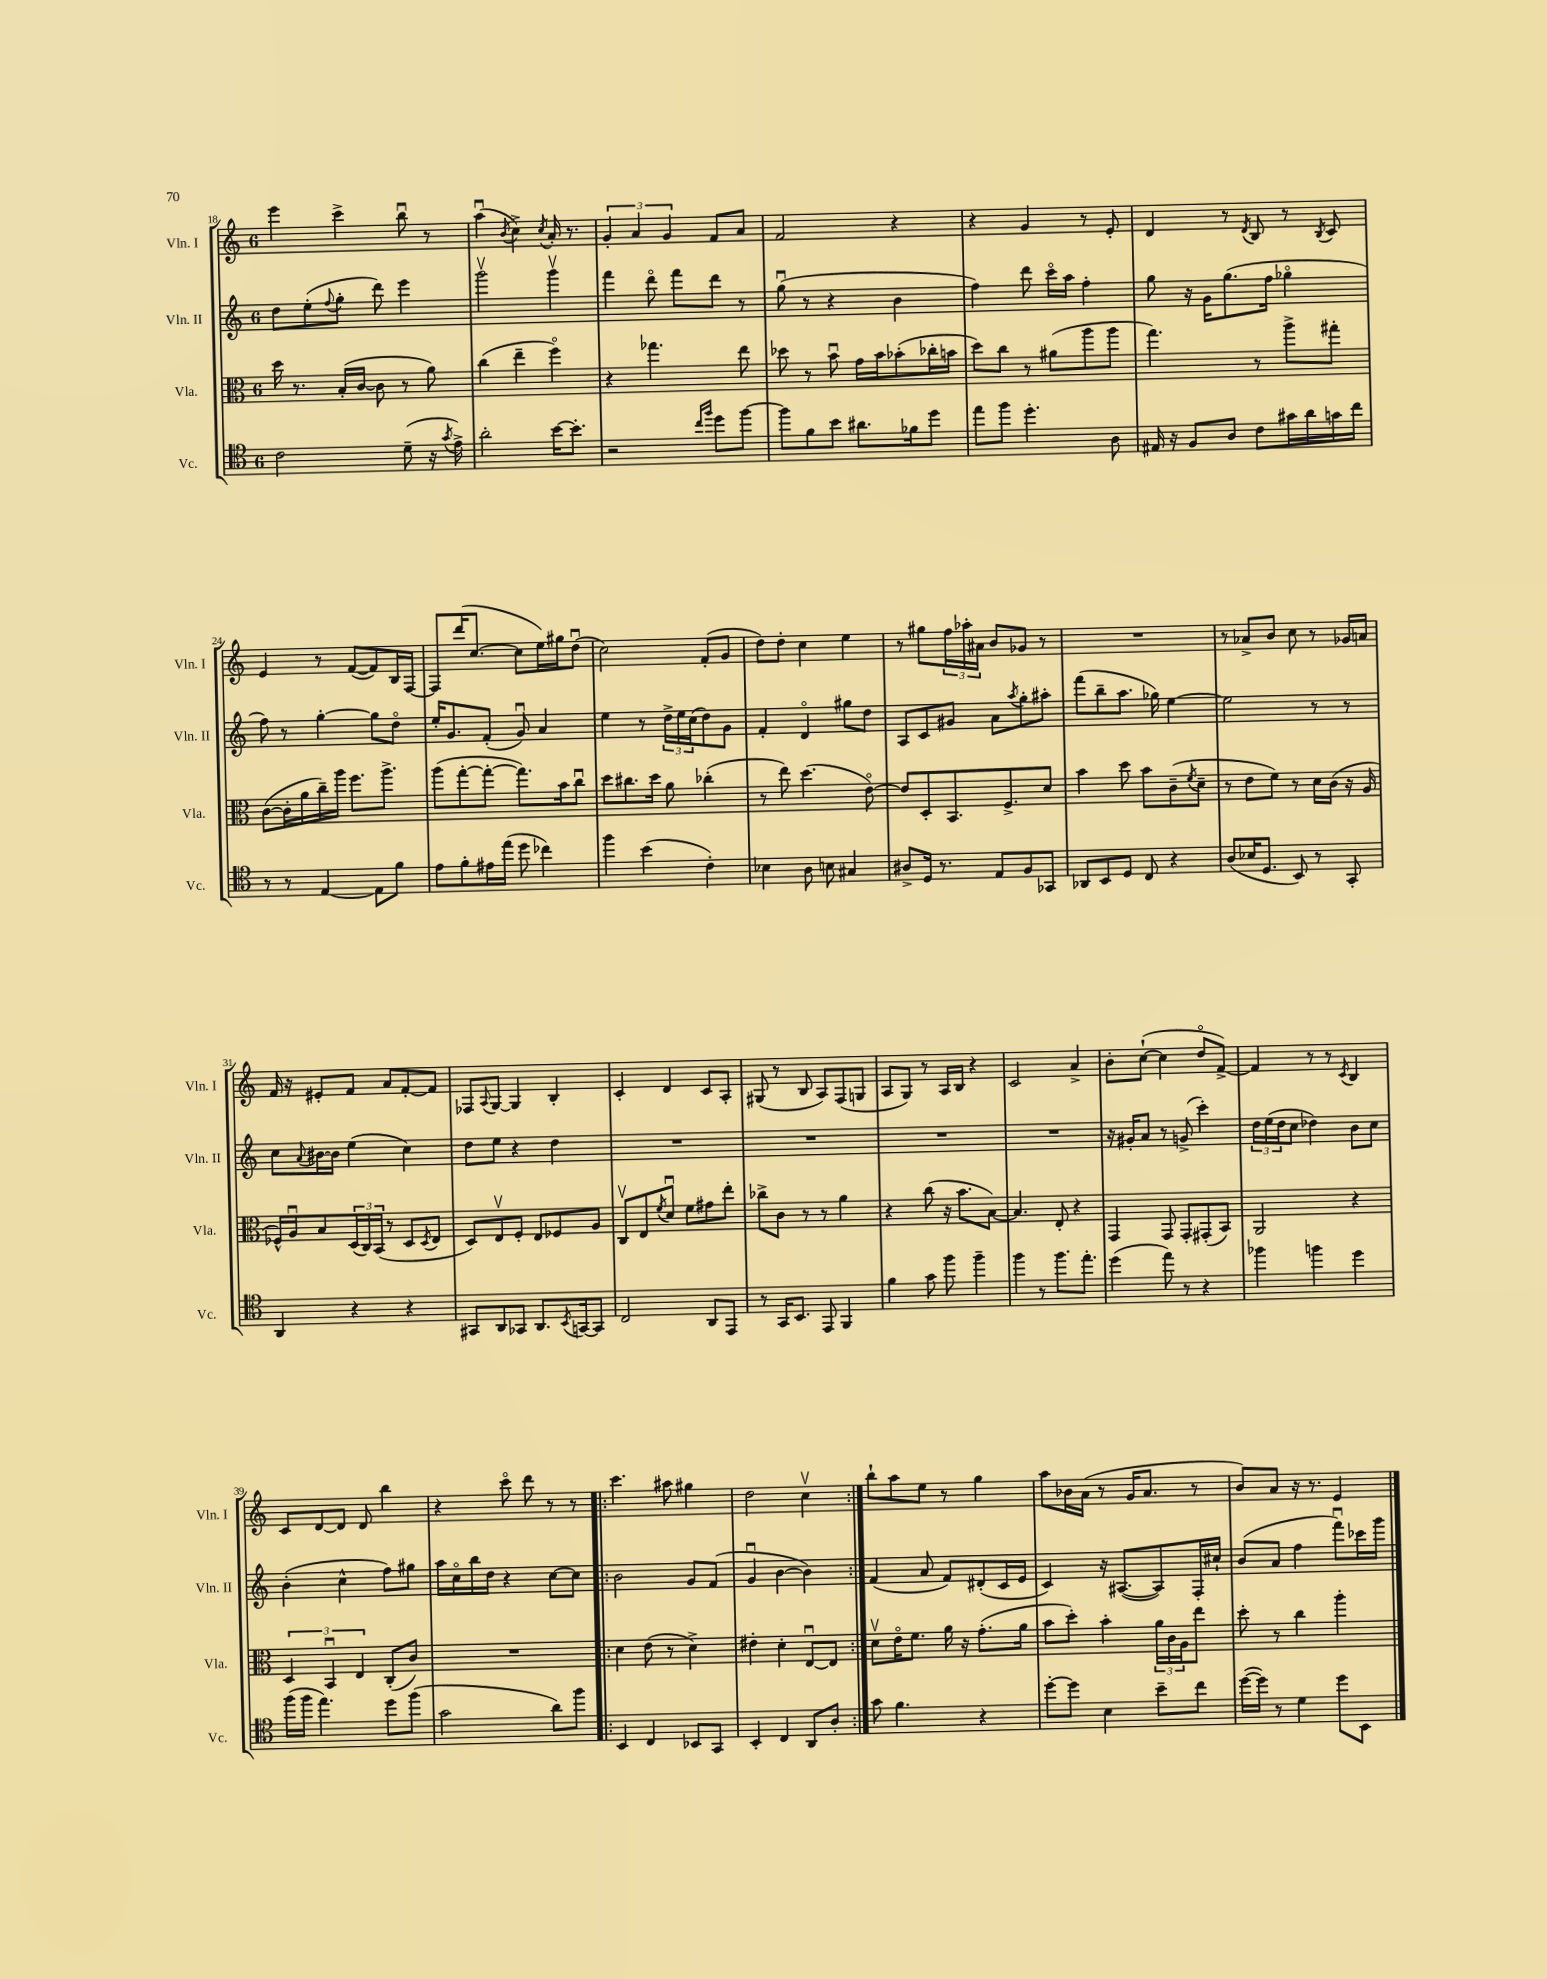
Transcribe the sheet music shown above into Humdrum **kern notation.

**kern	**kern	**kern	**kern
*part4	*part3	*part2	*part1
*staff4	*staff3	*staff2	*staff1
*I"Vc.	*I"Vla.	*I"Vln. II	*I"Vln. I
*I'Vc.	*I'Vla.	*I'Vln. II	*I'Vln. I
*clefC4	*clefC3	*clefG2	*clefG2
*k[]	*k[]	*k[]	*k[]
*M6/8	*M6/8	*M6/8	*M6/8
=18	=18	=18	=18
2c\	16dd\	8dd\L	4eee\
.	8.r	.	.
.	.	(8ee'\	.
.	.	8qqff/	.
.	(16B'/LL	8gg'\J	4ccc^\
.	[16c/JJ	.	.
.	8c\]	8ddd\)	.
(8d~\	8r	4eee\	8bbu\
16r	8a\)	.	8r
8qg/	.	.	.
16e^\)	.	.	.
=19	=19	=19	=19
2a'\	(4cc\	2gggv\	(4aau\
.	.	.	8qb/
.	4ee~\	.	4cc^\)
.	.	.	8qcc/
[16b\KL	4ff\)	4gggv\	16a'/
8.b'\J]	.	.	8.r
=20	=20	=20	=20
2r	4r	4fff\	6g'/
.	.	.	6a/
.	4.gg-X\	8ddd\	.
.	.	.	6g/
.	.	8fff\L	.
16qqcc/LL	.	.	.
16qqff/JJ	.	.	.
8dd\L	.	8ddd\J	8f/L
[8ff\J	8ee\	8r	8a/J
=21	=21	=21	=21
8ff\L]	8dd-X\	(8ggu\	2f/
8f\	8r	8r	.
8b\J	8bu\	4r	.
8.a#X\L	16g\LL	.	.
.	16b\J	.	.
.	(8b-X'\	4b\	4r
16f-X\k	.	.	.
8dd\J	16cc-X'\L	.	.
.	16bn\JJ	.	.
=22	=22	=22	=22
8ee\L	8dd\L)	4ff\)	4r
8ff\J	8cc\J	.	.
4.dd'\	8r	8ddd\	4g/
.	(8a#X\L	16ccc\LL	.
.	.	16aa\JJ	.
.	8aa\	4ff'\	8r
8A\	8aa\J	.	8e'/
=23	=23	=23	=23
16E#X/	4.gg\)	8gg\	4d/
16r	.	.	.
8F/L	.	16r	.
.	.	16g\KL	.
8A/J	.	(8.gg\	8r
.	.	.	8qd/
8c\L	8r	.	8B/
.	.	16ff\Jk	.
16g#X\L	8aa^\L	4gg-X\	8r
16a\	.	.	.
.	.	.	8qB/
16gn\	8gg#X'\J	.	8c/
16cc\JJ	.	.	.
!!LO:LB:g=z
=24	=24	=24	=24
8r	([8c\L	8ff\)	4e/
8r	16c'\L]	8r	.
.	16a\	.	.
[4E/	16cc~\)	[4gg'\	8r
.	16aa\JJ	.	.
.	8.ff\L	.	([8f/L
8E\L]	.	8gg\L]	8f/])
.	8.aa^\J	.	.
8f\J	.	8dd\J	16B/L
.	.	.	[16F/JJ
=25	=25	=25	=25
8e\L	(8aa\L	16ee'/KL	8F/L]
.	.	8.g/	.
8f'\	[8gg'\	.	(16ddd/K
.	.	.	[8.cc/J
16e#X\L	8gg'\J_	(8f'/J	.
(16ee\JJ	.	.	.
8dd\	8.gg\L])	8gu/)	8cc\L]
4cc-X\)	.	4a/	16ee\L)
.	16b\k	.	16gg#X\J
.	8ccu\J	.	(8ddu\J
=26	=26	=26	=26
4ff\	8dd\L	4ee\	2cc\)
.	8.cc#X\	.	.
(4b\	.	8r	.
.	16dd\Jk	.	.
.	8a\	24dd^\LL	.
.	.	24ee\	.
.	.	(24cc\J	.
4c'\)	(4cc-X'\	8dd\)	(8f'/L
.	.	8g\J	8g/J
=27	=27	=27	=27
4B-X\	8r	4f'/	8dd\L)
.	8ee\)	.	8dd'\J
8A\	(4.dd\	4d/	4cc\
8Bn\	.	.	.
4G#X/	.	8gg#X\L	4ee\
.	[8e\)	8dd\J	.
=28	=28	=28	=28
8A#X^/L	8e/L]	8A/L	8r
16D/Jk	8D'/	8c/	8gg#X\L
8.r	.	.	.
.	8.BB/	8g#X/J	24ff\L
.	.	.	24aa-X'\
.	.	.	24a#X\JJ
8E/L	.	8a\L	8b/L
.	8.F^/	.	.
.	.	8qaa/	.
8F/	.	8gg'\	8g-X/J
8GG-X/J	8d/J	8aa#X'\J	8r
=29	=29	=29	=29
8AA-X/L	4b\	(8fff\L	2.r
8BB/	.	8bb~\	.
8D/J	8dd\	8.aa\J	.
8C/	8b\L	.	.
.	.	16gg-X\)	.
4r	(8c~\	[4ee\	.
.	8qf/	.	.
.	8d~\J	.	.
=30	=30	=30	=30
(8A/L	8r	2ee\]	8r
16B-X/K	8e\L	.	8a-X^/L
8.D/J	.	.	.
.	8f\J)	.	8b/J
8BB/)	8r	.	8cc\
8r	16d\LL	8r	8r
.	(16c\JJ	.	.
8GG'/	16r	8r	16g-X/LL
.	16A/	.	16an/JJ
!!LO:LB:g=z
=31	=31	=31	=31
4AA/	16F-X^^/LL)	8cc\L	16f/
.	16Au/J	.	16r
.	.	8qqa/	.
.	8B/	[16b#X\L	8e#X'/L
.	.	16b#\JJ]	.
4r	(24D/L	(4ee\	8f/J
.	24C/)	.	.
.	(24BB/JJ	.	.
.	8r	.	8a/L
4r	8D/L	4cc\)	[8f'/
.	8qD/	.	.
.	8E/J	.	8f/J]
=32	=32	=32	=32
8GG#X/L	8D/L)	8dd\L	8F-X/L
.	.	.	8qqA/
8AA/	8Ev/	8ee\J	[8G/J
8GG-X/J	8F'/J	4r	4G/]
8.AA/L	8E/L	.	.
.	8F-X/	4dd\	4B'/
8qBB/	.	.	.
[16GGn/k	.	.	.
8GG/J]	8A/J	.	.
=33	=33	=33	=33
2C/	8Cv/L	2.r	4c'/
.	8E/	.	.
.	8qf/	.	.
.	8du/J	.	4d/
.	8f\L	.	.
8AA/L	8g#X\	.	8c/L
8EE/J	8ee'\J	.	8A'/J
=34	=34	=34	=34
8r	8cc-X^\L	2.r	(8G#X/
16GG/KL	8c\J	.	8r
8.BB/J	.	.	.
.	8r	.	8B/
8EE/	8r	.	8A/L)
4FF/	4a\	.	(8F/
.	.	.	8Gn/J
=35	=35	=35	=35
4f\	4r	2.r	8A/L
.	.	.	8G/J)
8g\	(8cc\	.	8r
8ff\	16r	.	16A/LL
.	8.b\L	.	16B/JJ
4ff~\	.	.	4r
.	[8B\J)	.	.
=36	=36	=36	=36
4ff\	4.B/]	2.r	2c/
8r	.	.	.
8.ff\L	8E'/	.	.
.	4r	.	4a^/
8.ee'\J	.	.	.
=37	=37	=37	=37
(4dd\	4GG/	16r	8b'\L
.	.	16g#X'/KL	.
.	.	8a/J	([8cc`\J
8ee\)	8GG/	8r	4cc\]
8r	8GG'/L	(8gn^/	.
4r	(8GG#X'/	4ccc'\)	8dd/L
.	8BB/J)	.	[8f^/J)
=38	=38	=38	=38
4ff-X\	2AA/	24dd\LL	4f/]
.	.	(24ee\	.
.	.	24dd\J	.
.	.	8cc\J	.
4ffn\	.	4dd-X\)	8r
.	.	.	8r
.	.	.	8qc/
4dd\	4r	8b\L	4B/
.	.	8cc\J	.
!!LO:LB:g=z
=39	=39	=39	=39
(16ff\LL	6D/	(4b'\	8c/L
16ff\JJ	.	.	.
4.ee\)	.	.	[8d/
.	6BBu/	.	.
.	.	4cc^^\	8d/J]
.	6E/	.	.
.	.	.	8d/
8dd\L	(8C'/L	8ff\L)	4bb\
(8ff\J	8c/J)	8gg#X\J	.
=40	=40	=40	=40
2g\	2.r	16aa\LL	4r
.	.	16cc\	.
.	.	16bb\	.
.	.	16dd\JJ	.
.	.	4r	8ccc\
.	.	.	8ddd\
8a\L)	.	[8cc\L	8r
8ff\J	.	8cc\J]	8r
=41!|:	=41!|:	=41!|:	=41!|:
4BB/	4d\	2b\	4.ccc\
4C/	(8e\	.	.
.	8r	.	8aa#X\
8BB-X/L	4d^\)	8g/L	4gg#X\
8GG/J	.	(8f/J	.
=42	=42	=42	=42
4BB'/	4e#X'\	4gu/	2dd\
4C/	4d'\	[4b\	.
8AA/L	[8Eu/L	4b\])	4ccv\
8A'/J	8E/J]	.	.
=43:|!	=43:|!	=43:|!	=43:|!
8g\	8dv\L	(4f/	8bb`\L
4.f\	16e\K	.	8aa\
.	8.f\J	.	.
.	.	8a/	8ee\J
.	16a\	8f/L)	8r
.	16r	.	.
4r	(8.g'\L	(8d#X'/	4gg\
.	.	16c/L	.
.	16a\Jk	16e/JJ	.
=44	=44	=44	=44
[8dd'\L	8b\L	4c/)	8aa\L
8dd\J]	8dd'\J)	.	16b-X\L
.	.	.	(16a\JJ
4B\	4b'\	16r	8r
.	.	([8.A#X/L	.
.	.	.	16g/KL
.	.	.	8.a/J
8b~\L	24a\LL	8A#/])	.
.	24c\	.	.
.	24A\J	.	.
8cc\J	8ee\J	16F'/L	8r
.	.	16cc#X`/JJ	.
=45	=45	=45	=45
([16dd\LL	8dd'\	(8b/L	8b/L)
16dd\JJ])	.	.	.
8r	8r	8a/J	8a/J
4d\	4cc\	4ff\	16r
.	.	.	8.r
8dd\L	4aa'\	8fffu\L)	4e/
8BB\J	.	16ccc-X\L	.
.	.	16ggg\JJ	.
==	==	==	==
*-	*-	*-	*-
